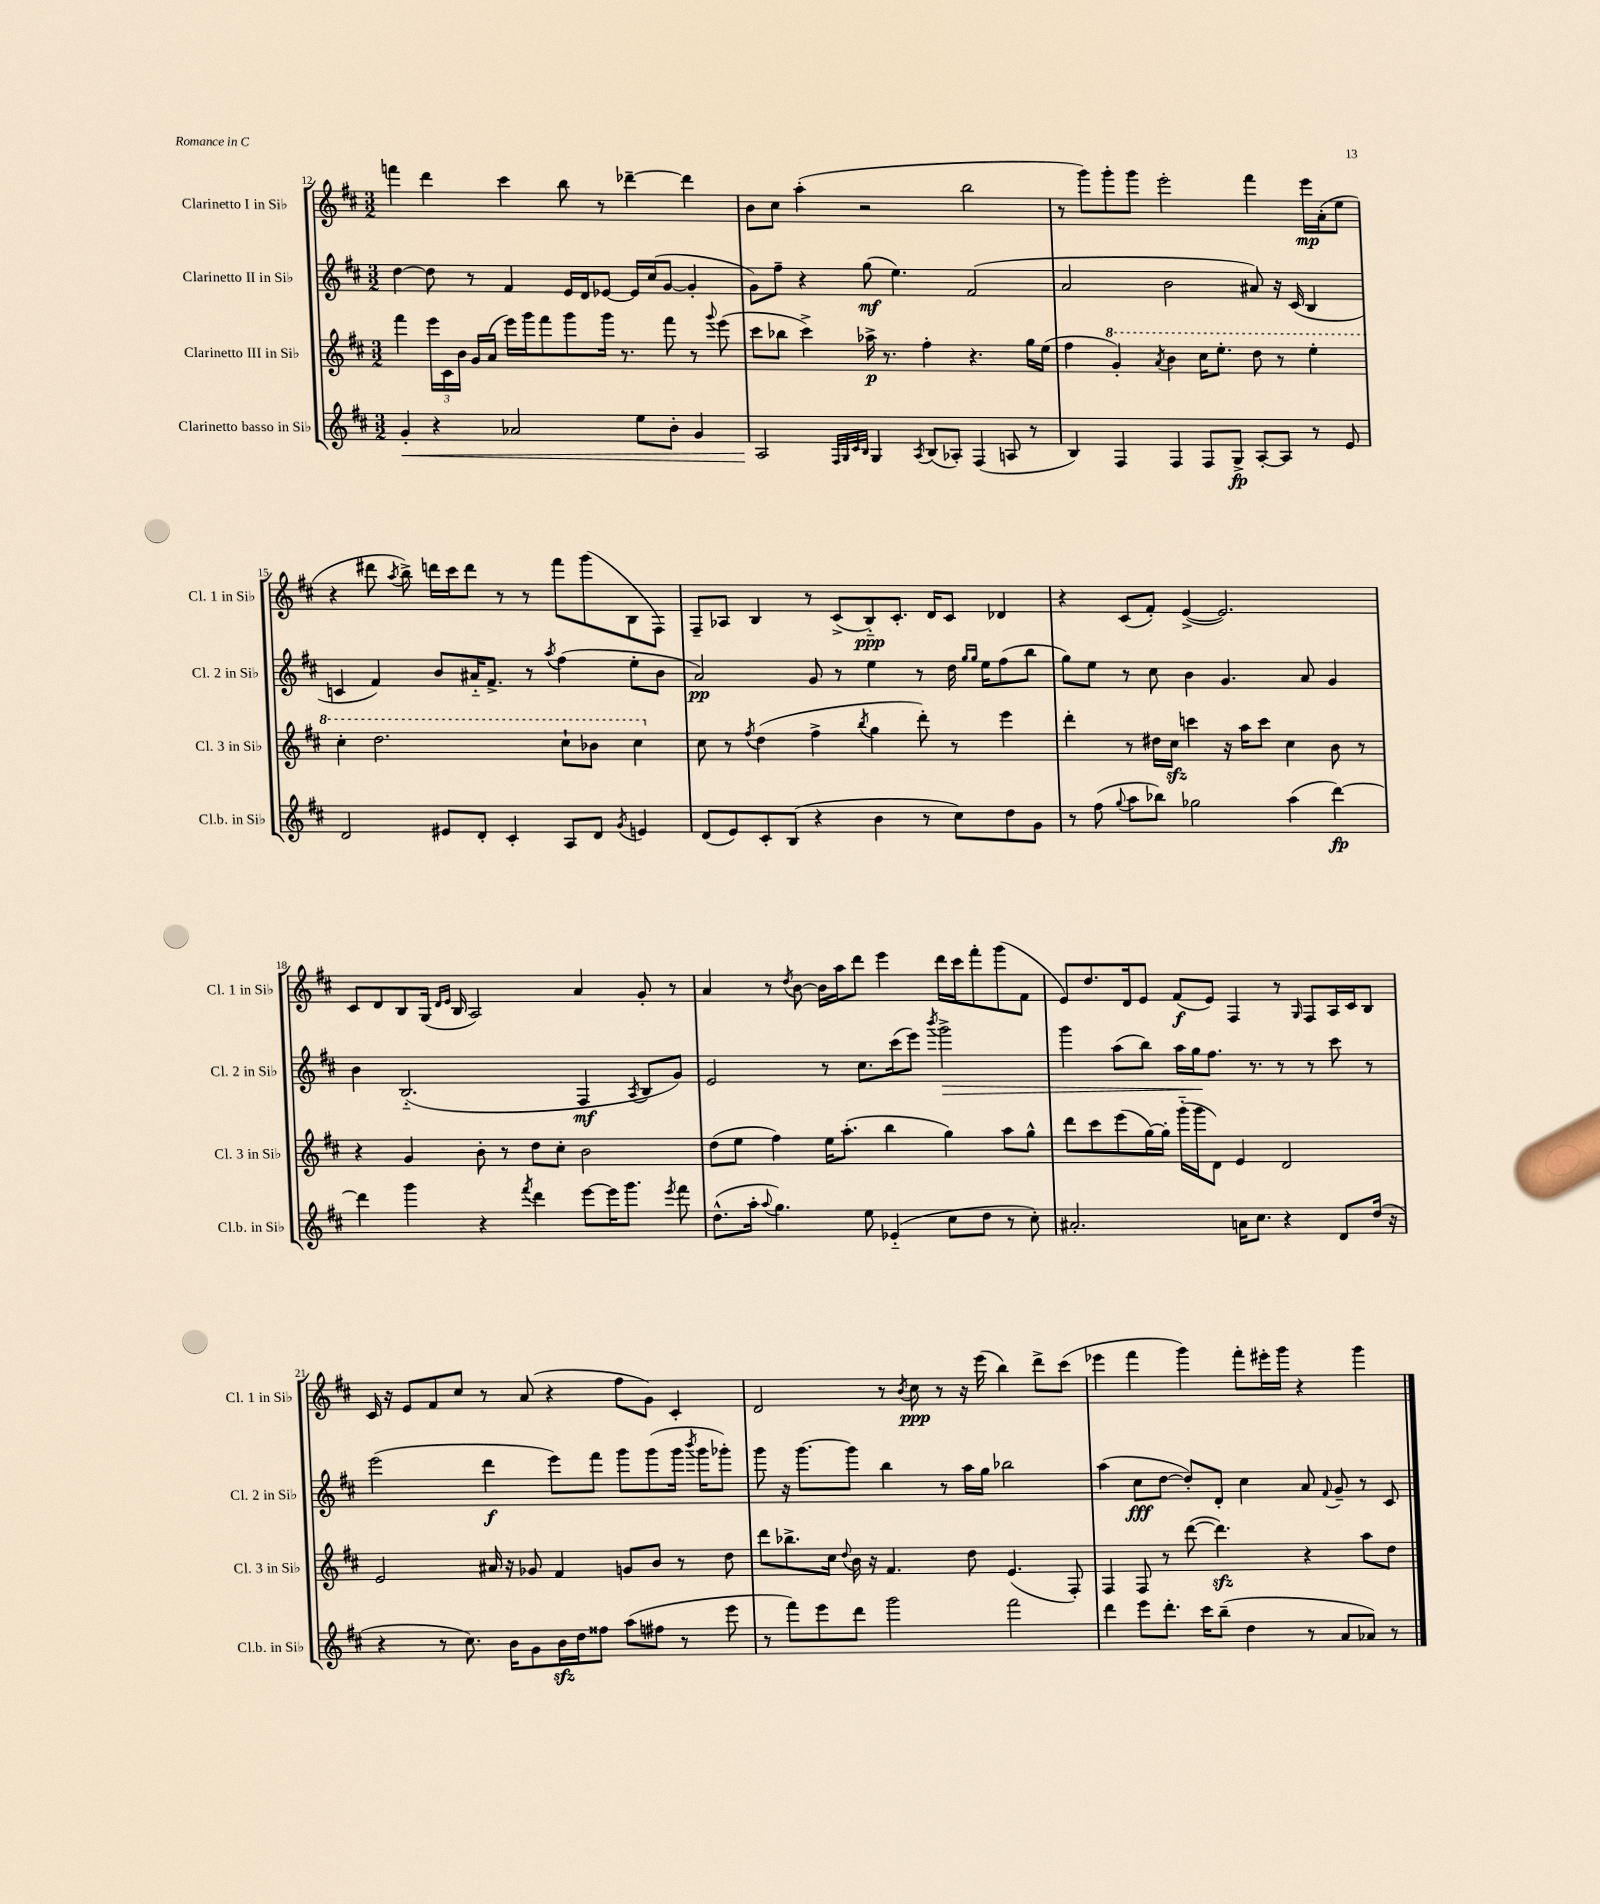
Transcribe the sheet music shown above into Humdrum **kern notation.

**kern	**dynam	**kern	**dynam	**kern	**dynam	**kern	**dynam
*part4	*part4	*part3	*part3	*part2	*part2	*part1	*part1
*staff4	*staff4	*staff3	*staff3	*staff2	*staff2	*staff1	*staff1
*I"Clarinetto basso in Si♭	*	*I"Clarinetto III in Si♭	*	*I"Clarinetto II in Si♭	*	*I"Clarinetto I in Si♭	*
*I'Cl.b. in Si♭	*	*I'Cl. 3 in Si♭	*	*I'Cl. 2 in Si♭	*	*I'Cl. 1 in Si♭	*
*clefG2	*	*clefG2	*	*clefG2	*	*clefG2	*
*k[f#c#]	*	*k[f#c#]	*	*k[f#c#]	*	*k[f#c#]	*
*M3/2	*	*M3/2	*	*M3/2	*	*M3/2	*
=12	=12	=12	=12	=12	=12	=12	=12
!	!LO:HP:b	!	!	!	!	!	!
4g'/	<	4fff#\	.	[4dd\	.	4fffn\	.
4r	.	24eee\LL	.	8dd\]	.	4ddd\	.
.	.	24c#\	.	.	.	.	.
.	.	24b\JJ	.	.	.	.	.
.	.	16g/LL	.	8r	.	.	.
.	.	(16a/JJ	.	.	.	.	.
2a-X/	.	16eee\LL)	.	4f#/	.	4ccc#\	.
.	.	16ggg\J	.	.	.	.	.
.	.	8fff#\	.	.	.	.	.
.	.	8ggg\	.	16e/LL	.	8bb\	.
.	.	.	.	16d/J	.	.	.
.	.	16ggg\Jk	.	[8e-X/J	.	8r	.
.	.	8.r	.	.	.	.	.
8ee\L	.	.	.	16e-/LL]	.	[4ddd-X~\	.
.	.	.	.	(16cc#/J	.	.	.
8b'\J	.	8fff#\	.	[8g/J	.	.	.
4g/	.	8r	.	4g'/]	.	4ddd-\]	.
.	.	8qqggg/	.	.	.	.	.
.	.	(8eee\	.	.	.	.	.
=13	=13	=13	=13	=13	=13	=13	=13
2A/	.	8ccc#\L	.	8g\L)	.	8b\L	.
.	.	8bb-X\J	.	8ff#~\J	.	8cc#\J	.
.	.	4ccc#^\)	.	4r	.	(4aa'\	.
32qqF#/LLL	.	.	.	.	.	.	.
32qqG/	.	.	.	.	.	.	.
32qqc#/	.	.	.	.	.	.	.
32qqB/JJJ	.	.	.	.	.	.	.
4G/	[	16aa-X^\	p	(8gg\	mf	2r	.
.	.	8.r	.	.	.	.	.
.	.	.	.	4.ee\)	.	.	.
8qA/	.	.	.	.	.	.	.
(8B/L	.	4ff#'\	.	.	.	.	.
8A-X'/J)	.	.	.	.	.	.	.
(4F#/	.	4.r	.	(2f#/	.	2bb\	.
8An/	.	.	.	.	.	.	.
8r	.	16gg\LL	.	.	.	.	.
.	.	(16ee\JJ	.	.	.	.	.
=14	=14	=14	=14	=14	=14	=14	=14
4B/)	.	4ff#\	.	2a/	.	8r	.
.	.	.	.	.	.	8ggg\L)	.
*	*	*8va	*	*	*	*	*
4F#/	.	4gg'/)	.	.	.	8ggg'\	.
.	.	.	.	.	.	8ggg\J	.
.	.	8qaa/	.	.	.	.	.
4F#/	.	4bb\	.	2b\	.	2eee'\	.
8F#/L	.	16ccc#\KL	.	.	.	.	.
.	.	8.eee'\J	.	.	.	.	.
8G^/J	fp	.	.	.	.	.	.
[8A'/L	.	8ddd\	.	8a#X/)	.	4fff#\	.
8A/J]	.	8r	.	16r	.	.	.
.	.	.	.	(16c#/	.	.	.
8r	.	4eee'\	.	4B/	.	16eee\LL	mp
.	.	.	.	.	.	(16a'\J	.
8e/	.	.	.	.	.	8ee\J	.
!!LO:LB:g=z
=15	=15	=15	=15	=15	=15	=15	=15
2d/	.	4ccc#'\	.	4cn/	.	4r	.
.	.	2.ddd\	.	4f#/)	.	8ddd#X\	.
.	.	.	.	.	.	8qaa/	.
.	.	.	.	.	.	8bb^\)	.
8e#X/L	.	.	.	8b/L	.	16dddn\LL	.
.	.	.	.	.	.	16ccc#\J	.
8d'/J	.	.	.	16a#X/K	.	8ddd\J	.
.	.	.	.	8.f#^/J	.	.	.
4c#'/	.	.	.	.	.	8r	.
.	.	.	.	8r	.	8r	.
.	.	.	.	8qaa/	.	.	.
8A/L	.	8ccc#`\L	.	(4ff#\	.	8fff#\L	.
8d/J	.	8bb-X\J	.	.	.	(8ggg\	.
8qg/	.	.	.	.	.	.	.
4en/	.	4ccc#\	.	8ee'\L	.	8B\	.
.	.	.	.	8b\J	.	8F#\J)	.
=16	=16	=16	=16	=16	=16	=16	=16
*	*	*X8va	*	*	*	*	*
(8d/L	.	8cc#\	.	2a/)	pp	8F#~/L	.
8e/)	.	8r	.	.	.	8A-X/J	.
.	.	8qff#/	.	.	.	.	.
8c#'/	.	(4dd\	.	.	.	4B/	.
(8B/J	.	.	.	.	.	.	.
4r	.	4ff#^\	.	8g/	.	8r	.
.	.	.	.	8r	.	(8c#^/L	.
.	.	8qbb/	.	.	.	.	.
4b\	.	4gg\	.	4ee\	.	8B/)	ppp
.	.	.	.	.	.	8.c#'/J	.
8r	.	8ddd'\)	.	8r	.	.	.
.	.	.	.	.	.	16d/KL	.
8cc#\L)	.	8r	.	16dd\	.	8c#/J	.
.	.	.	.	16qqgg/LL	.	.	.
.	.	.	.	16qqgg/JJ	.	.	.
.	.	.	.	16ee\KL	.	.	.
8dd\	.	4eee\	.	(8ff#\	.	4d-X/	.
8g\J	.	.	.	8bb\J	.	.	.
=17	=17	=17	=17	=17	=17	=17	=17
8r	.	4ddd'\	.	8gg\L)	.	4r	.
(8ff#\	.	.	.	8ee\J	.	.	.
8qqgg/	.	.	.	.	.	.	.
8aa\L	.	8r	.	8r	.	(8c#/L	.
8bb-X\J)	.	16dd#X\LL	.	8cc#\	.	8f#'/J)	.
.	.	16cc#zz\JJ	.	.	.	.	.
2gg-X\	.	4cccn\	.	4b\	.	([4e^/	.
.	.	16r	.	4.g/	.	2.e/])	.
.	.	16aa\KL	.	.	.	.	.
.	.	8ccc\J	.	.	.	.	.
(4aa\	.	4cc#\	.	.	.	.	.
.	.	.	.	8a/	.	.	.
[4ddd\)	fp	8b\	.	4g/	.	.	.
.	.	8r	.	.	.	.	.
!!LO:LB:g=z
=18	=18	=18	=18	=18	=18	=18	=18
4ddd\]	.	4r	.	4b\	.	8c#/L	.
.	.	.	.	.	.	8d/	.
4ggg\	.	4g/	.	(2.B/	.	8B/	.
.	.	.	.	.	.	(16G/Jk	.
.	.	.	.	.	.	16qqd/LL	.
.	.	.	.	.	.	16qqe/JJ	.
.	.	.	.	.	.	16B/	.
4r	.	8b'\	.	.	.	2A/)	.
.	.	8r	.	.	.	.	.
8qfff#/	.	.	.	.	.	.	.
4ddd\	.	8dd\L	.	.	.	.	.
.	.	8cc#'\J	.	.	.	.	.
[8eee\L	.	2b\	.	4F#/	mf	4a/	.
16eee\K]	.	.	.	.	.	.	.
8.ggg\J	.	.	.	.	.	.	.
.	.	.	.	8qA/	.	.	.
.	.	.	.	8B/L	.	8g'/	.
8qeee/	.	.	.	.	.	.	.
8fff#\	.	.	.	8g/J)	.	8r	.
=19	=19	=19	=19	=19	=19	=19	=19
(8.dd^^\L	.	(8dd\L	.	2e/	.	4a/	.
.	.	8ee\J	.	.	.	.	.
16aa'\Jk	.	.	.	.	.	.	.
8qqaa/	.	.	.	.	.	.	.
4.gg\)	.	4ff#\)	.	.	.	8r	.
.	.	.	.	.	.	8qdd/	.
.	.	.	.	.	.	[8b\	.
.	.	16ee\KL	.	8r	.	16b\LL]	.
.	.	(8.aa'\J	.	.	.	16aa\J	.
8ee\	.	.	.	8.cc#\L	.	8ddd\J	.
(4e-X/	.	4bb\	.	.	.	4eee\	.
.	.	.	.	(16ccc#\k	.	.	.
.	.	.	.	8eee\J)	.	.	.
.	.	.	.	8qbbb/	.	.	.
!	!	!	!	!	!LO:HP:b	!	!
8cc#\L	.	4gg\)	.	2ggg^\	>	16ddd\LL	.
.	.	.	.	.	.	16ccc#\J	.
8dd\J	.	.	.	.	.	8fff#'\	.
8r	.	8aa\L	.	.	.	(8ggg\	.
8cc#'\)	.	8gg^^\J	.	.	.	8f#\J	.
=20	=20	=20	=20	=20	=20	=20	=20
2.a#X'/	.	8ddd\L	.	4ggg\	.	8e/L)	.
.	.	8ccc#\	.	.	.	8.dd/	.
.	.	(8eee\	.	(8aa\L	.	.	.
.	.	.	.	.	.	16d/k	.
.	.	[16gg\L)	.	8bb\J)	.	8e/J	.
.	.	16gg'\JJ]	.	.	.	.	.
.	.	(16ggg\LL	.	16aa\LL	.	(8f#/L	f
.	.	16ggg\J	.	16gg\J	.	.	.
.	.	8d\J)	.	8.ff#\J	]	8e/J)	.
16an\KL	.	4e/	.	.	.	4F#/	.
8.cc#\J	.	.	.	8.r	.	.	.
4r	.	2d/	.	8r	.	8r	.
.	.	.	.	.	.	16qqG/	.
.	.	.	.	8r	.	8F#/L	.
8d/L	.	.	.	8ccc#\	.	16A/L	.
.	.	.	.	.	.	16c#/J	.
(16dd/Jk	.	.	.	8r	.	8B/J	.
16r	.	.	.	.	.	.	.
!!LO:LB:g=z
=21	=21	=21	=21	=21	=21	=21	=21
4r	.	2e/	.	(2eee\	.	16c#/	.
.	.	.	.	.	.	16r	.
.	.	.	.	.	.	8e/L	.
8r	.	.	.	.	.	8f#/	.
8.cc#\)	.	.	.	.	.	8cc#/J	.
.	.	16a#X/	.	4ddd\	f	8r	.
16b\KL	.	16r	.	.	.	.	.
8g\	.	8g-X/	.	.	.	(8a/	.
16bzz\L	.	4f#/	.	8eee\L)	.	4r	.
16dd\J	.	.	.	.	.	.	.
8ff##X\J	.	.	.	8fff#\J	.	.	.
(8aa\L	.	8gn/L	.	8ggg\L	.	8ff#\L	.
8ff#X\J	.	8b/J	.	(8ggg\	.	8g\J)	.
8r	.	8r	.	16ggg\Jk	.	4c#'/	.
.	.	.	.	8qbbb/	.	.	.
.	.	.	.	16ggg\KL	.	.	.
8eee\	.	8dd\	.	8ggg-X'\J)	.	.	.
=22	=22	=22	=22	=22	=22	=22	=22
8r	.	8ddd\L	.	8ggg\	.	2d/	.
8fff#\L)	.	8.bb-X^\	.	16r	.	.	.
.	.	.	.	[8.ggg\L	.	.	.
8eee\	.	.	.	.	.	.	.
.	.	16cc#\Jk	.	.	.	.	.
.	.	8qqdd/	.	.	.	.	.
8ddd\J	.	16b\	.	8ggg\J]	.	.	.
.	.	16r	.	.	.	.	.
2ggg\	.	4.f#/	.	4bb\	.	8r	.
.	.	.	.	.	.	8qb/	.
.	.	.	.	.	.	8cc#\	ppp
.	.	.	.	8r	.	8r	.
.	.	8dd\	.	16aa\LL	.	16r	.
.	.	.	.	16gg\JJ	.	(16eee\	.
2fff#\	.	(4.e/	.	2bb-X\	.	4bb\)	.
.	.	.	.	.	.	8ddd^\L	.
.	.	8F#'/)	.	.	.	(8ccc#\J	.
=23	=23	=23	=23	=23	=23	=23	=23
4ddd\	.	4F#/	.	(4aa\	.	4eee-X\	.
8eee\L	.	8F#/	.	8cc#\L	fff	4fff#\	.
8.ddd'\J	.	8r	.	[8dd\J	.	.	.
.	.	([8ddd\	.	8dd'/L])	.	4ggg\)	.
16ccc#\KL	.	.	.	.	.	.	.
(8bb~\J	.	4.dddzz\])	.	8d'/J	.	.	.
4dd\	.	.	.	4cc#\	.	8fff#'\L	.
.	.	.	.	.	.	16eee#X'\L	.
.	.	.	.	.	.	16ggg\JJ	.
8r	.	4r	.	8a/	.	4r	.
.	.	.	.	8qqf#/	.	.	.
8a/L	.	.	.	8g~/	.	.	.
8a-X/J)	.	8aa\L	.	8r	.	4ggg\	.
8r	.	8dd\J	.	8c#/	.	.	.
==	==	==	==	==	==	==	==
*-	*-	*-	*-	*-	*-	*-	*-
